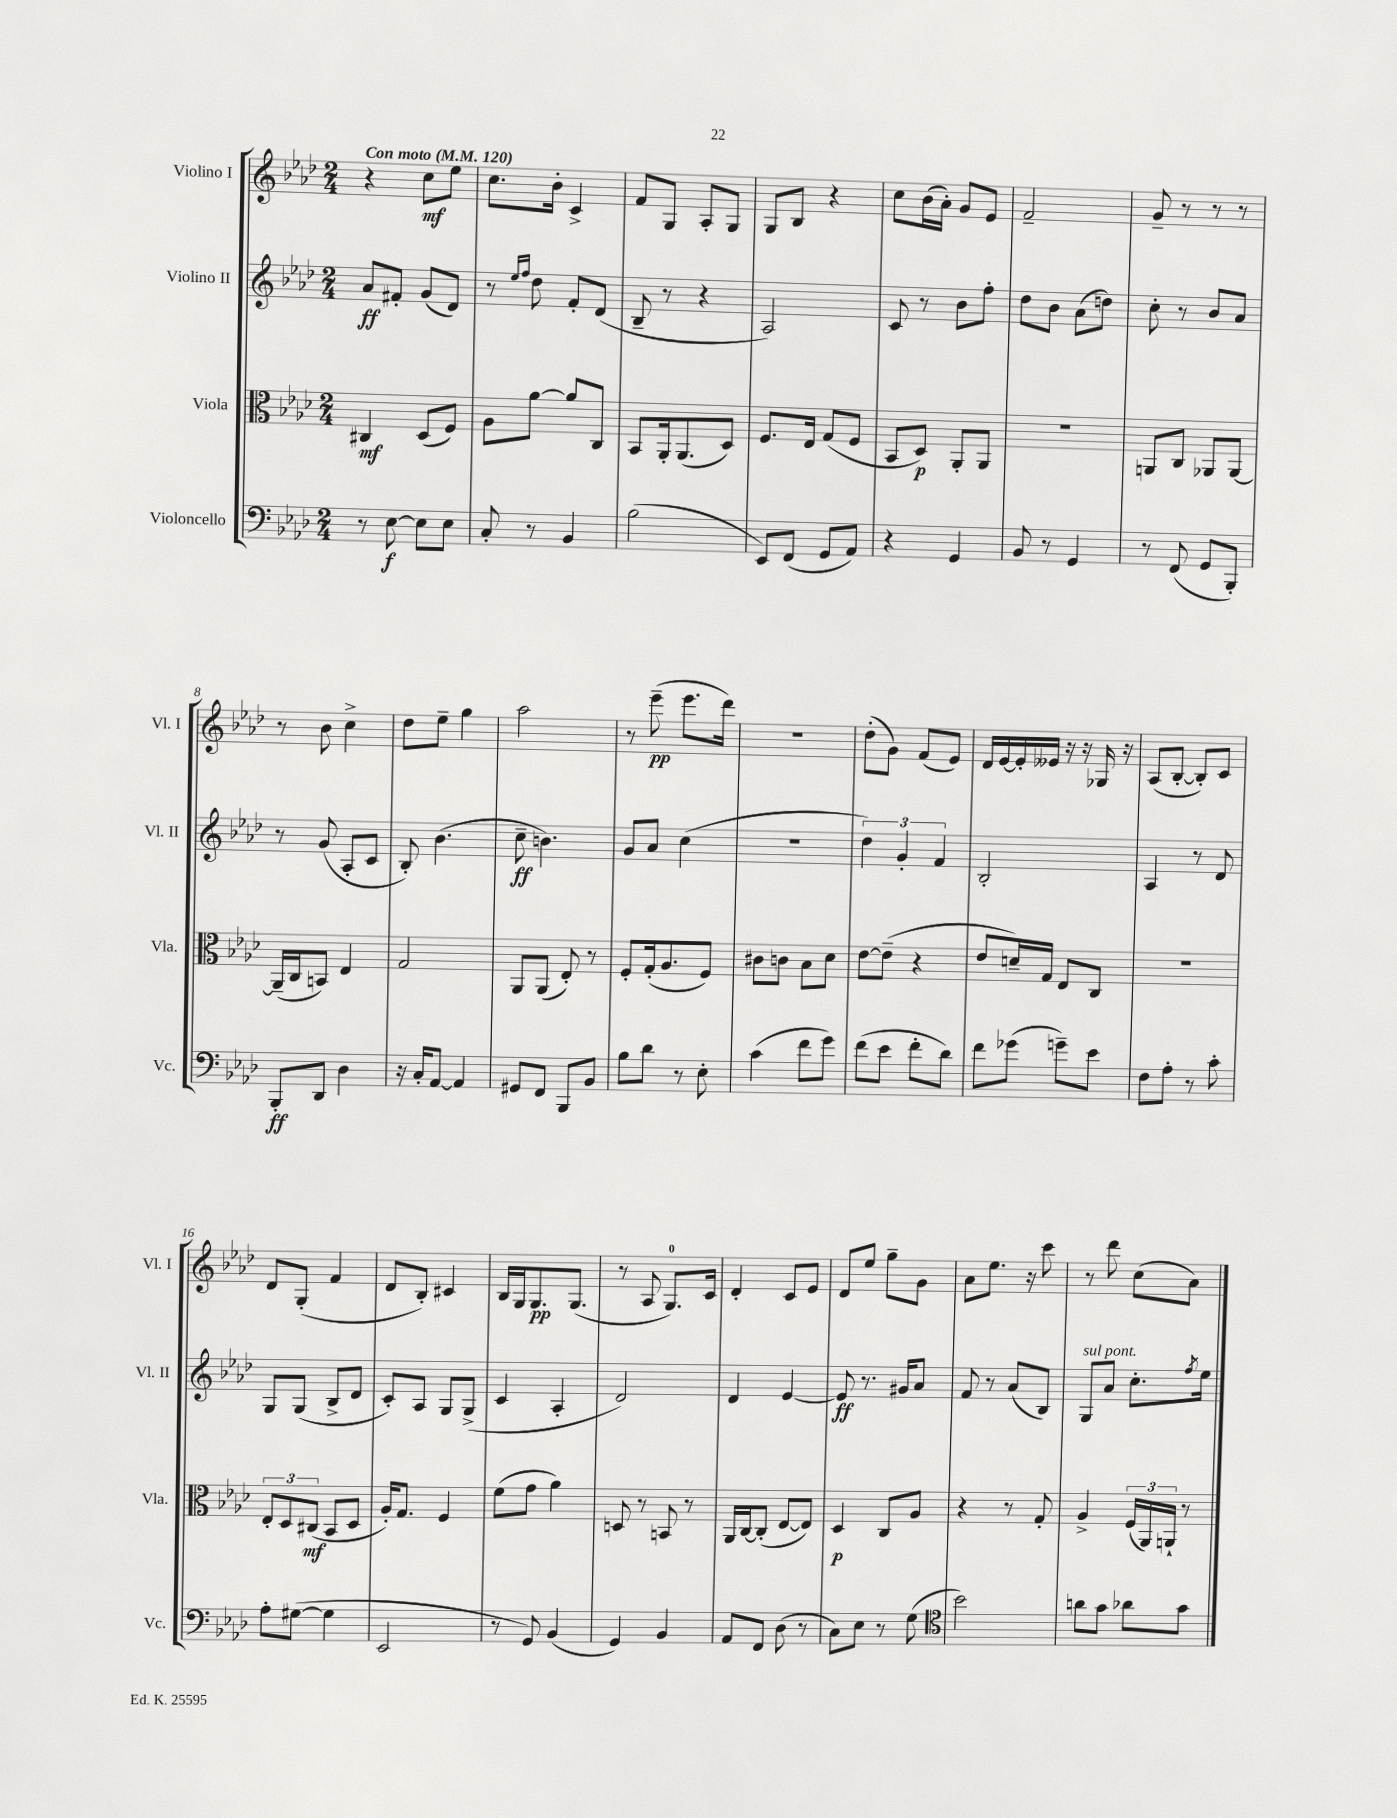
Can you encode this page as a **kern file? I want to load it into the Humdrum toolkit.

**kern	**dynam	**kern	**dynam	**kern	**dynam	**kern	**dynam
*part4	*part4	*part3	*part3	*part2	*part2	*part1	*part1
*staff4	*staff4	*staff3	*staff3	*staff2	*staff2	*staff1	*staff1
*I"Violoncello	*	*I"Viola	*	*I"Violino II	*	*I"Violino I	*
*I'Vc.	*	*I'Vla.	*	*I'Vl. II	*	*I'Vl. I	*
*clefF4	*	*clefC3	*	*clefG2	*	*clefG2	*
*k[b-e-a-d-]	*	*k[b-e-a-d-]	*	*k[b-e-a-d-]	*	*k[b-e-a-d-]	*
*M2/4	*	*M2/4	*	*M2/4	*	*M2/4	*
*MM120	*	*MM120	*	*MM120	*	*MM120	*
=1	=1	=1	=1	=1	=1	=1	=1
!	!	!	!	!	!	!LO:TX:a:B:t=Con moto	!
8r	.	4C#X/	mf	8a-/L	ff	4r	.
[8E-\	f	.	.	8f#X'/J	.	.	.
8E-\L]	.	(8D-/L	.	(8g/L	.	8cc\L	mf
8E-\J	.	8F/J)	.	8d-/J)	.	8ee-\J	.
=2	=2	=2	=2	=2	=2	=2	=2
8C'/	.	8A-\L	.	8r	.	8.cc\L	.
.	.	.	.	16qqee-/LL	.	.	.
.	.	.	.	16qqff/JJ	.	.	.
8r	.	[8a-\J	.	8dd-\	.	.	.
.	.	.	.	.	.	16b-'\Jk	.
4BB-/	.	8a-/L]	.	8f'/L	.	4c^/	.
.	.	8C/J	.	(8d-/J	.	.	.
=3	=3	=3	=3	=3	=3	=3	=3
(2B-\	.	8BB-/L	.	8B-~/	.	8f/L	.
.	.	16AA-'/k	.	8r	.	8G/J	.
.	.	(8.AA-/	.	.	.	.	.
.	.	.	.	4r	.	8A-'/L	.
.	.	8D-/J)	.	.	.	8G/J	.
=4	=4	=4	=4	=4	=4	=4	=4
8EE-/L)	.	8.F/L	.	2A-/)	.	8G/L	.
(8FF/J	.	.	.	.	.	8B-/J	.
.	.	16E-/Jk	.	.	.	.	.
8GG/L	.	(8G/L	.	.	.	4r	.
8AA-/J)	.	8F/J	.	.	.	.	.
=5	=5	=5	=5	=5	=5	=5	=5
4r	.	8BB-/L	.	8c/	.	8cc\L	.
.	.	8D-/J)	p	8r	.	(16b-\L	.
.	.	.	.	.	.	16a-'\JJ)	.
4GG/	.	8AA-'/L	.	8b-\L	.	8g/L	.
.	.	8AA-/J	.	8ff'\J	.	8e-/J	.
=6	=6	=6	=6	=6	=6	=6	=6
8BB-/	.	2r	.	8dd-\L	.	2f~/	.
8r	.	.	.	8b-\J	.	.	.
4GG/	.	.	.	(8a-\L	.	.	.
.	.	.	.	8ddn\J)	.	.	.
=7	=7	=7	=7	=7	=7	=7	=7
8r	.	8AAn/L	.	8cc'\	.	8g~/	.
(8FF/	.	8C/J	.	8r	.	8r	.
8GG/L	.	8AA-X/L	.	8b-/L	.	8r	.
8BBB-'/J)	.	[8AA-/J	.	8a-/J	.	8r	.
!!LO:LB:g=z
=8	=8	=8	=8	=8	=8	=8	=8
8BBB-'/L	ff	(16AA-~/LL]	.	8r	.	8r	.
.	.	16C/J	.	.	.	.	.
8DD-/J	.	8BBn/J)	.	(8g/	.	8b-\	.
4D-\	.	4E-/	.	8A-'/L	.	4cc^\	.
.	.	.	.	8c/J	.	.	.
=9	=9	=9	=9	=9	=9	=9	=9
16r	.	2G/	.	8B-'/)	.	8dd-\L	.
16C'/KL	.	.	.	.	.	.	.
[8AA-/J	.	.	.	(4.b-\	.	8ee-~\J	.
4AA-/]	.	.	.	.	.	4gg\	.
=10	=10	=10	=10	=10	=10	=10	=10
8GG#X/L	.	8AA-/L	.	8cc~\	ff	2aa-\	.
8FF/J	.	(8AA-/J	.	4.bn\)	.	.	.
8BBB-/L	.	8E-'/)	.	.	.	.	.
8BB-/J	.	8r	.	.	.	.	.
=11	=11	=11	=11	=11	=11	=11	=11
8B-\L	.	8F'/L	.	8g/L	.	8r	.
8d-\J	.	(16G'/k	.	8a-/J	.	(8eee-~\	pp
.	.	8.A-/	.	.	.	.	.
8r	.	.	.	(4cc\	.	8.eee-\L	.
8E-'\	.	8F/J)	.	.	.	.	.
.	.	.	.	.	.	16ddd-\Jk)	.
=12	=12	=12	=12	=12	=12	=12	=12
(4c\	.	8c#X\L	.	2r	.	2r	.
.	.	8cn\J	.	.	.	.	.
8f\L	.	8B-\L	.	.	.	.	.
8g\J)	.	8d-\J	.	.	.	.	.
=13	=13	=13	=13	=13	=13	=13	=13
(8f\L	.	[8e-\L	.	6dd-\)	.	(8dd-'\L	.
8e-\J	.	(8e-~\J]	.	.	.	8g\J)	.
.	.	.	.	6g'/	.	.	.
8f'\L	.	4r	.	.	.	(8f/L	.
.	.	.	.	6f/	.	.	.
8d-\J)	.	.	.	.	.	8e-/J)	.
=14	=14	=14	=14	=14	=14	=14	=14
8f\L	.	8e-/L	.	2B-'/	.	16d-/LL	.
.	.	.	.	.	.	[16e-/	.
(8g-X\J	.	16dn~/L)	.	.	.	16e-'/]	.
.	.	16G/JJ	.	.	.	16e--X/JJ	.
8gn~\L)	.	8E-/L	.	.	.	16r	.
.	.	.	.	.	.	16r	.
8e-\J	.	8C/J	.	.	.	16G-X/	.
.	.	.	.	.	.	16r	.
=15	=15	=15	=15	=15	=15	=15	=15
8F\L	.	2r	.	4A-/	.	(8A-/L	.
8A-'\J	.	.	.	.	.	[8B-'/J	.
8r	.	.	.	8r	.	8B-'/L])	.
8c'\	.	.	.	8d-/	.	8c/J	.
!!LO:LB:g=z
=16	=16	=16	=16	=16	=16	=16	=16
8A-'\L	.	12E-'/L	.	8G/L	.	8d-/L	.
.	.	12D-/	.	.	.	.	.
([8G#X\J	.	.	.	(8G/J	.	(8G'/J	.
.	.	(12C#X/J	mf	.	.	.	.
4G#\]	.	8BB-/L	.	8B-^/L	.	4f/	.
.	.	8D-/J	.	8d-/J	.	.	.
=17	=17	=17	=17	=17	=17	=17	=17
2EE-/	.	16A-'/KL)	.	8c'/L)	.	8d-/L	.
.	.	8.G/J	.	.	.	.	.
.	.	.	.	8A-/J	.	8B-'/J)	.
.	.	4F/	.	8G/L	.	4c#X/	.
.	.	.	.	(8G^/J	.	.	.
=18	=18	=18	=18	=18	=18	=18	=18
8r	.	(8f\L	.	4c/	.	16B-/LL	.
.	.	.	.	.	.	16G/J	.
8GG/)	.	8g\J	.	.	.	8.G/	pp
(4BB-/	.	4a-\)	.	4A-'/	.	.	.
.	.	.	.	.	.	(8.G/J	.
=19	=19	=19	=19	=19	=19	=19	=19
4GG/)	.	8Dn/	.	2d-/)	.	8r	.
.	.	8r	.	.	.	8A-/	.
4BB-/	.	8BBn/	.	.	.	8.G/L)	.
.	.	8r	.	.	.	.	.
.	.	.	.	.	.	16c/Jk	.
=20	=20	=20	=20	=20	=20	=20	=20
8AA-/L	.	16AA-/LL	.	4d-/	.	4d-'/	.
.	.	[16C/J	.	.	.	.	.
8FF/J	.	(8C'/J]	.	.	.	.	.
(8D-\	.	[8E-/L	.	[4e-/	.	8c/L	.
8r	.	8E-/J])	.	.	.	8e-/J	.
=21	=21	=21	=21	=21	=21	=21	=21
8C\L)	.	4D-/	p	8e-/]	ff	8d-/L	.
8E-\J	.	.	.	8.r	.	8ee-/J	.
8r	.	8C/L	.	.	.	8gg~\L	.
.	.	.	.	16g#X/KL	.	.	.
(8G\	.	8A-/J	.	8a-/J	.	8g\J	.
=22	=22	=22	=22	=22	=22	=22	=22
*clefC4	*	*	*	*	*	*	*
2b-\)	.	4r	.	8f/	.	8a-\L	.
.	.	.	.	8r	.	8.ee-\J	.
.	.	8r	.	(8a-/L	.	.	.
.	.	.	.	.	.	16r	.
.	.	8G'/	.	8B-/J)	.	8ccc\	.
=23	=23	=23	=23	=23	=23	=23	=23
!	!	!	!	!LO:TX:a:i:t=sul pont.	!	!	!
8an\L	.	4A-^/	.	8G/L	.	8r	.
8g\J	.	.	.	8a-/J	.	8ddd-\	.
8a-X\L	.	(24F/LL	.	8.cc'\L	.	(8cc\L	.
.	.	24AA-/)	.	.	.	.	.
.	.	24AAn`/JJ	.	.	.	.	.
8g\J	.	8r	.	.	.	8a-\J)	.
.	.	.	.	8qff/	.	.	.
.	.	.	.	16ee-\Jk	.	.	.
==	==	==	==	==	==	==	==
*-	*-	*-	*-	*-	*-	*-	*-
